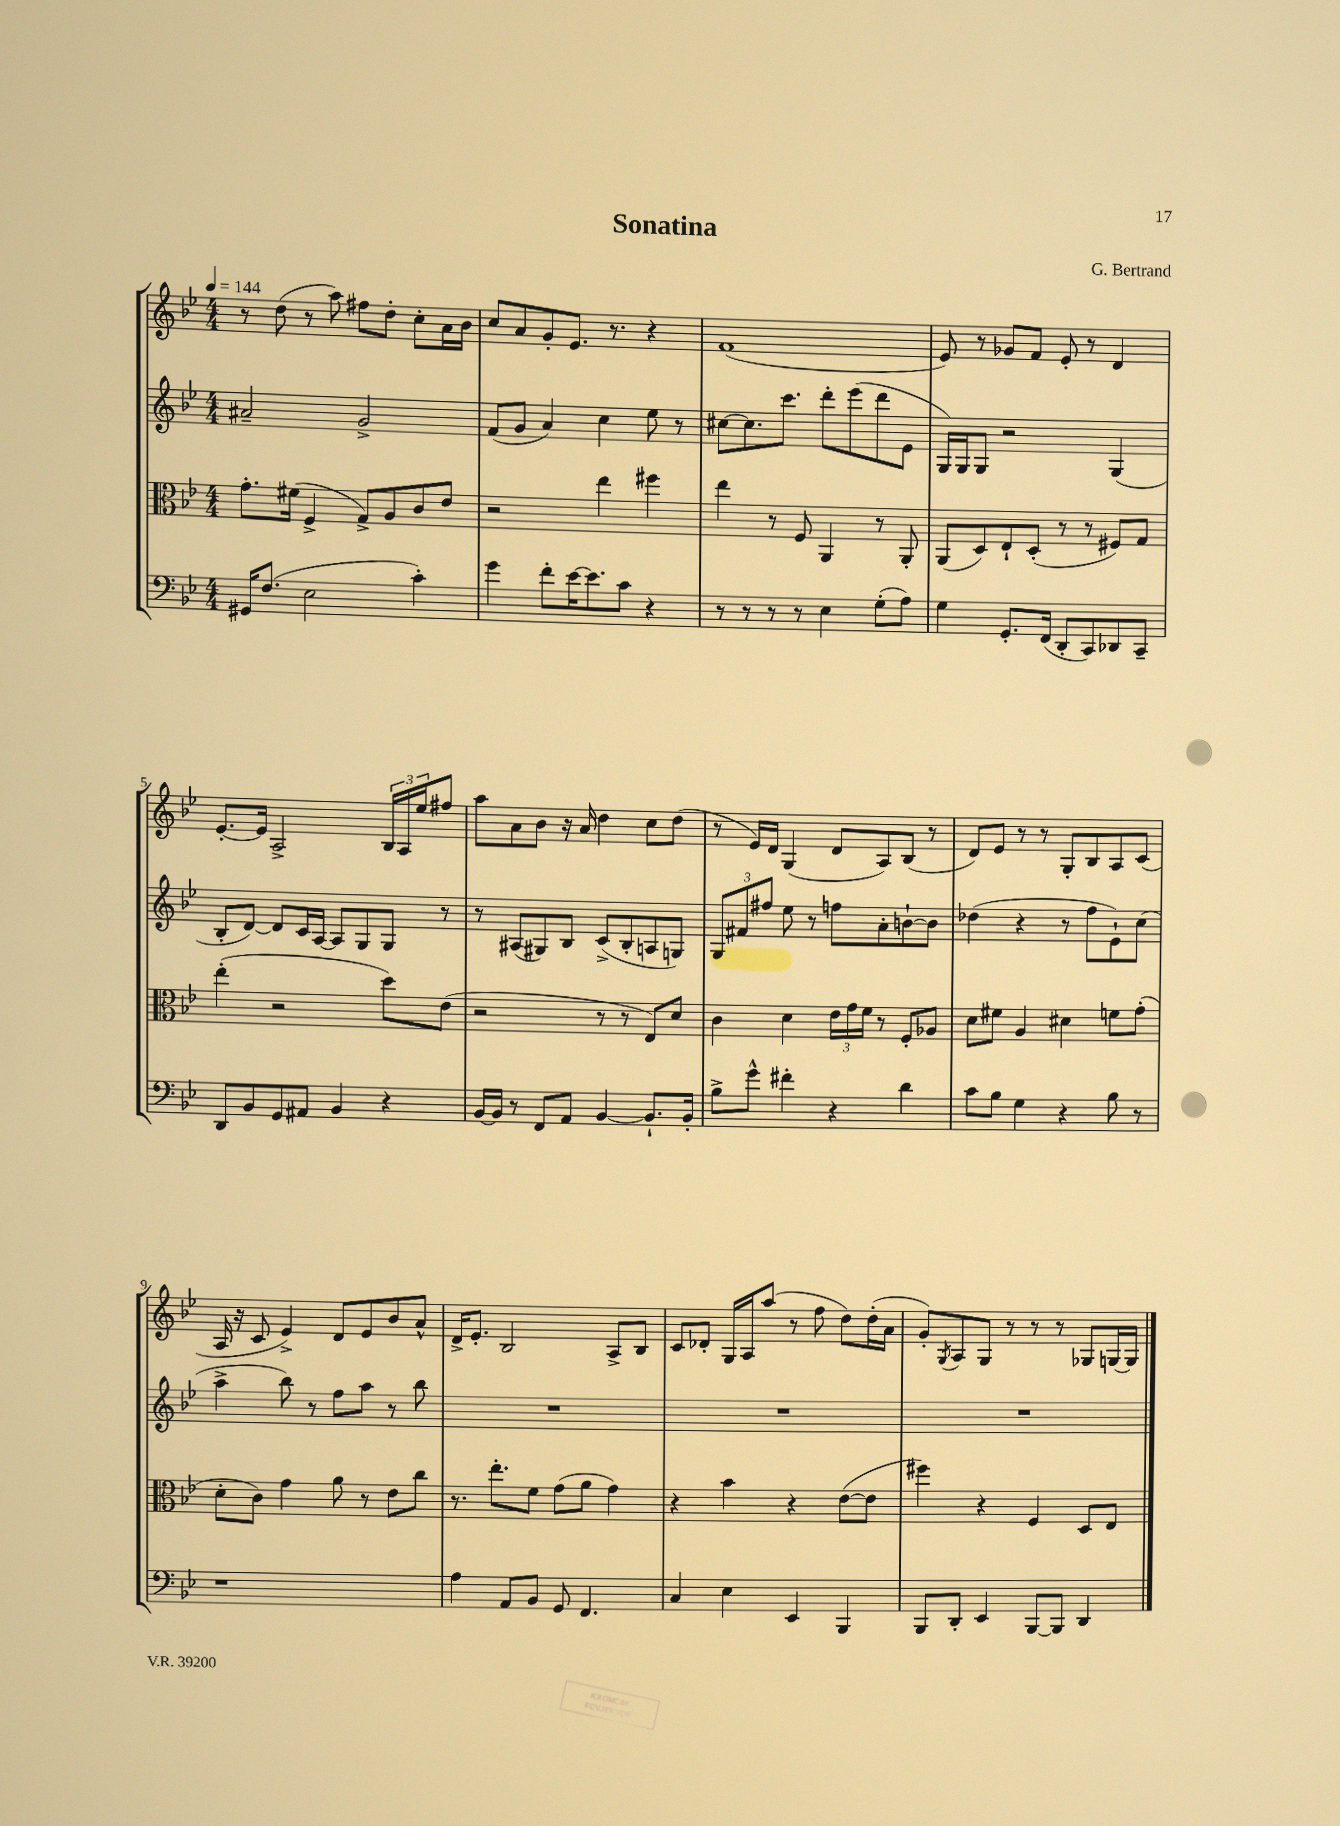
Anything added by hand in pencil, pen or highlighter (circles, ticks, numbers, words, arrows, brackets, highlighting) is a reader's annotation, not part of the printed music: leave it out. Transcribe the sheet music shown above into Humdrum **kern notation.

**kern	**kern	**kern	**kern
*part4	*part3	*part2	*part1
*staff4	*staff3	*staff2	*staff1
*clefF4	*clefC3	*clefG2	*clefG2
*k[b-e-]	*k[b-e-]	*k[b-e-]	*k[b-e-]
*M4/4	*M4/4	*M4/4	*M4/4
*MM144	*MM144	*MM144	*MM144
=1	=1	=1	=1
16GG#X/KL	8.g'\L	2a#X~/	8r
(8.F/J	.	.	.
.	.	.	(8dd\
.	(16f#X\Jk	.	.
2E-\	4F^/	.	8r
.	.	.	8aa\)
.	8G^/L)	2g^/	8ff#X\L
.	8A/	.	8dd'\J
4c'\)	8c/	.	8cc'\L
.	8e-/J	.	16a\L
.	.	.	16b-\JJ
=2	=2	=2	=2
4g\	2r	(8f/L	8cc/L
.	.	8g/J	8a/
8f'\L	.	4a/)	8g'/
[16e-\K	.	.	8.e-/J
8.e-\]	.	.	.
.	4ee-\	4cc\	.
.	.	.	8.r
8c\J	.	.	.
4r	4ff#X\	8ee-\	4r
.	.	8r	.
=3	=3	=3	=3
8r	4ee-\	[8cc#X\L	(1f
8r	.	8.cc#\]	.
8r	8r	.	.
.	.	8.ccc\J	.
8r	8F/	.	.
4E-\	4AA/	8ddd'\L	.
.	.	(8eee-\	.
(8G'\L	8r	8ddd\	.
8A\J)	8AA'/	8e-\J	.
=4	=4	=4	=4
4G\	(8AA/L	16G/LL)	8e-/)
.	.	16G/J	.
.	8D/)	8G/J	8r
8.GG'/L	8E-`/	2r	8g-X/L
.	(8D'/J	.	8f/J
(16FF/Jk	.	.	.
8DD'/L	8r	.	8e-'/
8CC/)	8r	.	8r
8DD-X/	8F#X/L)	(4G/	4d/
8CC~/J	8G/J	.	.
!!LO:LB:g=z
=5	=5	=5	=5
8DD/L	(4ee-'\	8B-'/L	[8.e-'/L
8BB-/	.	[8d/J)	.
.	.	.	16e-/Jk]
8GG/	2r	8d/L]	2A^/
8AA#X/J	.	16c/L	.
.	.	[16A/JJ	.
4BB-/	.	8A/L]	.
.	.	8G/	.
4r	8dd\L)	8G/J	24B-/LL
.	.	.	24A/
.	.	.	24ee-/J
.	(8e-\J	8r	8ff#X/J
=6	=6	=6	=6
[16BB-/LL	2r	8r	8aa\L
16BB-/JJ]	.	.	.
8r	.	(8A#X/L	8a\
8FF/L	.	8G#X/)	8b-\J
8AA/J	.	8B-/J	16r
.	.	.	16a/
[4BB-/	8r	(8c^/L	4dd\
.	8r	8B-'/	.
8.BB-`/L]	8E-/L)	8An/	8cc\L
.	8d/J	8Gn/J)	(8dd\J
16BB-'/Jk	.	.	.
=7	=7	=7	=7
8B-^\L	4c\	12G/L	8r
.	.	12f#X/	.
8g^^\J	.	.	16e-/LL)
.	.	12ff#X/J	.
.	.	.	16d/JJ
4f#X'\	4d\	8ee-\	(4G/
.	.	8r	.
4r	24e-\LL	8ffn\L	8d/L
.	24g\	.	.
.	24f\JJ	.	.
.	8r	8a'\	8A/)
4d\	8F'/L	[8bn`\	(8B-/J
.	8A-X/J	8b\J]	8r
=8	=8	=8	=8
8c\L	8d\L	(4dd-X\	8d/L)
8B-\J	8f#X\J	.	8e-/J
4G\	4A/	4r	8r
.	.	.	8r
4r	4d#X\	8r	8G'/L
.	.	8ff\L	8B-/
8B-\	8fn\L	8e-`\)	8A/
8r	(8g'\J	(8cc\J	(8c/J
!!LO:LB:g=z
=9	=9	=9	=9
1r	8d'\L	4aa^\	16A/
.	.	.	16r
.	8c\J)	.	8c/
.	4g\	8bb-\)	4e-^/)
.	.	8r	.
.	8a\	8ff\L	8d/L
.	8r	8aa\J	8e-/
.	8e-\L	8r	8b-/
.	8cc\J	8bb-\	8a^^/J
=10	=10	=10	=10
4A\	8.r	1r	16d^/KL
.	.	.	8.e-'/J
.	8.ee-'\L	.	.
8AA/L	.	.	2B-/
8BB-/J	8f\J	.	.
8GG/	(8g\L	.	.
4.FF/	8a\J	.	.
.	4g\)	.	8A^/L
.	.	.	8B-/J
=11	=11	=11	=11
4C/	4r	1r	8c/L
.	.	.	8d-X'/J
4E-\	4b-\	.	16G/LL
.	.	.	16A/J
.	.	.	(8aa/J
4EE-/	4r	.	8r
.	.	.	8ff\
4BBB-/	([8e-\L	.	8dd\L)
.	8e-\J]	.	(16dd'\L
.	.	.	16a\JJ
=12	=12	=12	=12
8BBB-/L	4ff#X\)	1r	8g'/L)
.	.	.	8qG/
8DD'/J	.	.	8A/
4EE-/	4r	.	8G/J
.	.	.	8r
[8BBB-/L	4F/	.	8r
8BBB-/J]	.	.	8r
4DD/	8D/L	.	8G-X/L
.	8E-/J	.	[16Gn/L
.	.	.	16G/JJ]
==	==	==	==
*-	*-	*-	*-
